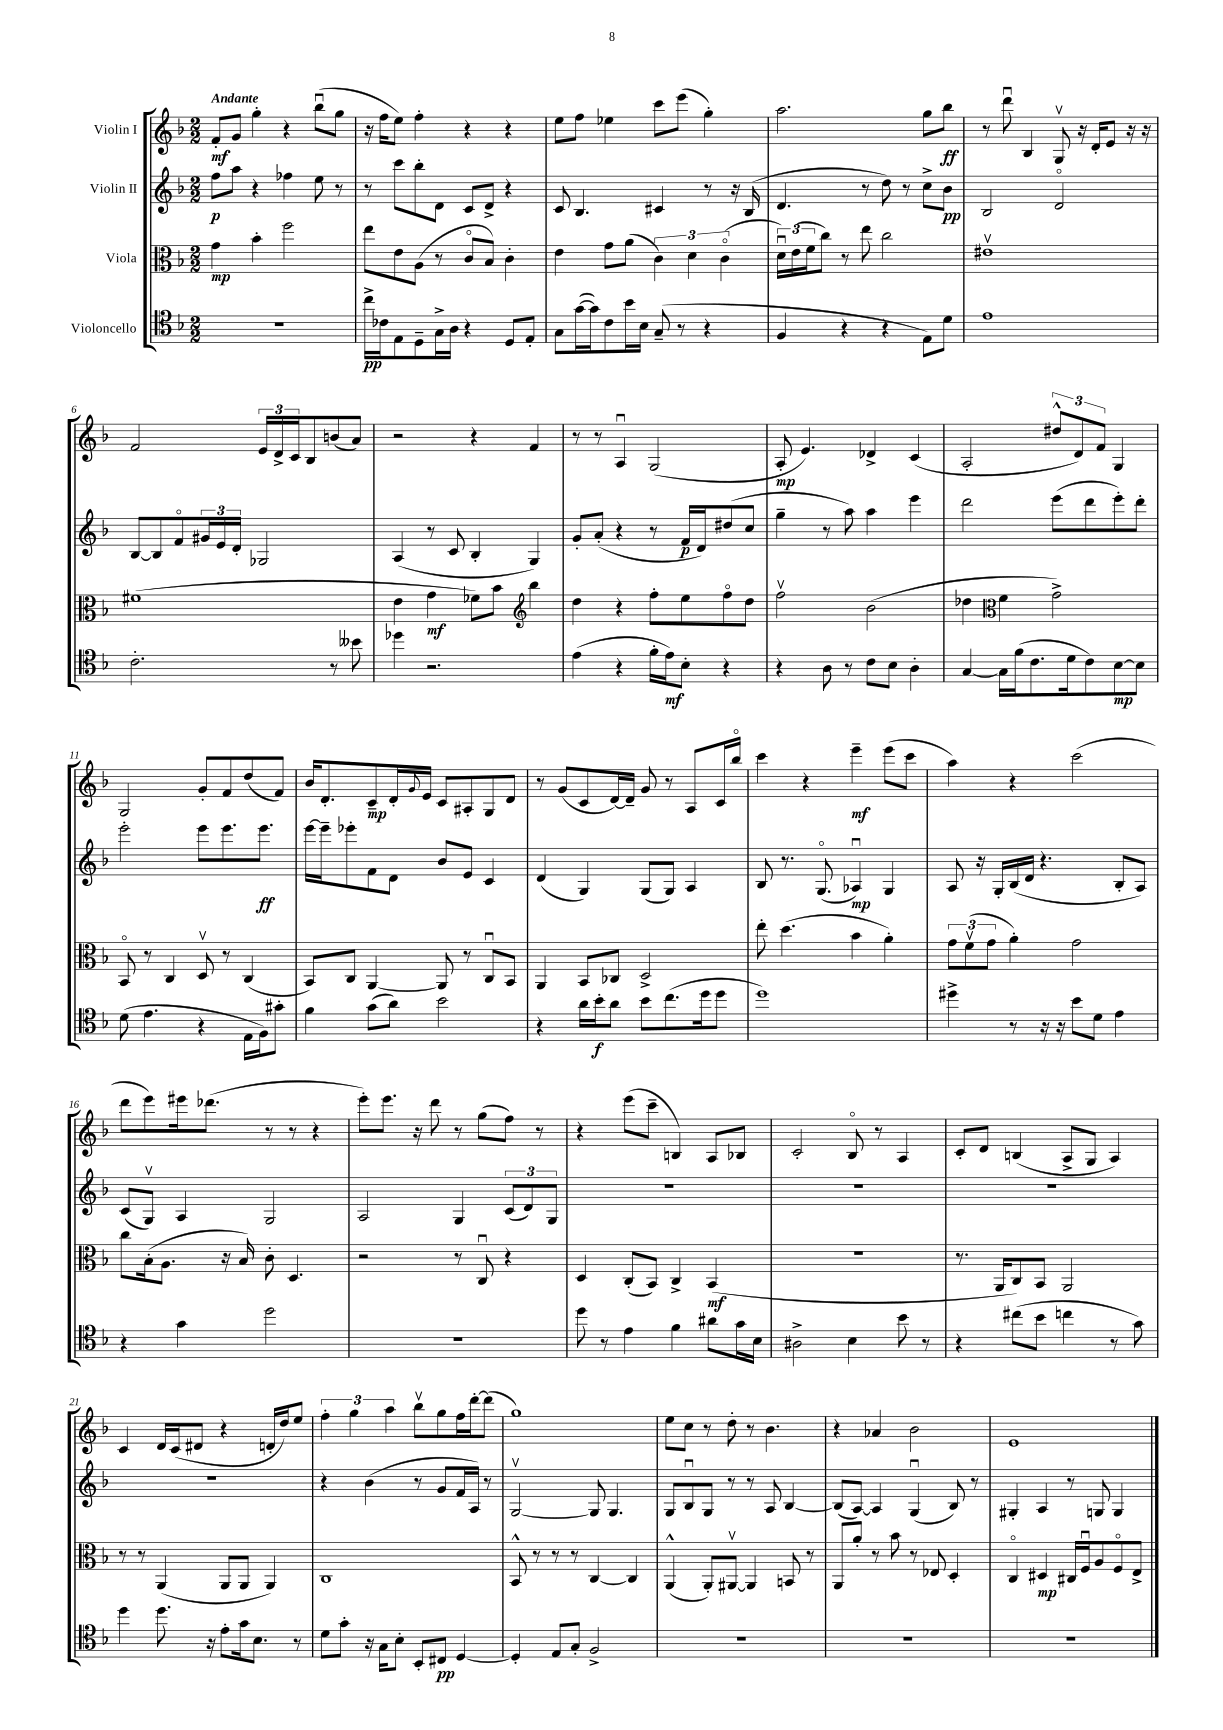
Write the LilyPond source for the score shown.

<<
\new StaffGroup <<
\new Staff = "s0" \with { instrumentName = "Violin I" } {
    \clef treble \key f \major \numericTimeSignature \time 2/2 \tempo "Andante"
    f'8-.\mf g'8 g''4-. r4 bes''8\downbow( g''8 |
    r16 f''16 e''8) f''4-. r4 r4 |
    e''8 f''8 ees''4 c'''8 e'''8( g''4-.) |
    a''2. g''8 bes''8\ff |
    r8 d'''8\downbow bes4 g8\upbow r16 d'16-. e'8 r16 r16 |
    f'2 \tuplet 3/2 { e'16 d'16-> c'16 } bes8 b'8( a'8) |
    r2 r4 f'4 |
    r8 r8 a4\downbow g2( |
    a8-.\mp e'4.) des'4-> c'4( |
    a2-. \tuplet 3/2 { dis''8-^ d'8) f'8 } g4 |
    g2 g'8-. f'8 d''8( f'8) |
    bes'16 d'8.-. c'8--\mp d'16-. \appoggiatura { g'8 } e'16 c'8 ais8-. g8 d'8 |
    r8 g'8( c'8 d'16~) d'16-- g'8 r8 a8 c'16 bes''16\flageolet |
    c'''4 r4 e'''4--\mf e'''8( c'''8 |
    a''4) r4 c'''2( |
    d'''8 e'''8) eis'''16 des'''8.( r8 r8 r4 |
    e'''8-.) e'''8. r16 d'''8 r8 g''8( f''8) r8 |
    r4 e'''8( c'''8-- b4) a8 bes8 |
    c'2-. bes8\flageolet r8 a4 |
    c'8-. d'8 b4( a8-> g8 a4) |
    c'4 d'16 c'16( dis'8 r4 d'16-. d''16) e''8 |
    \tuplet 3/2 { f''4-. g''4 a''4 } bes''8\upbow g''8 f''16 d'''16~-. d'''8( |
    g''1) |
    e''8 c''8 r8 d''8-. r8 bes'4. |
    r4 aes'4 bes'2 |
    e'1 \bar "|." |
}
\new Staff = "s1" \with { instrumentName = "Violin II" } {
    \clef treble \key f \major \numericTimeSignature \time 2/2
    f''8\p a''8 r4 fes''4 e''8 r8 |
    r8 c'''8 bes''8-. d'8 c'8 d'8-> r4 |
    c'8 bes4. cis'4 r8 r16 bes16( |
    d'4. r8 d''8) r8 c''8-> bes'8\pp |
    bes2 d'2\flageolet |
    bes8~ bes8 f'8\flageolet \tuplet 3/2 { gis'16 e'16 d'16-. } ges2 |
    a4( r8 c'8 bes4-. g4) |
    g'8-. a'8-.( r4 r8 f'16\p d'16) dis''8( c''8 |
    g''4-- r8 a''8) a''4 e'''4 |
    d'''2 e'''8( d'''8 e'''8-.) d'''8-. |
    e'''2-. e'''8 e'''8. e'''8.\ff |
    e'''16~ e'''16-- ees'''8-. f'8 d'8 bes'8 e'8 c'4 |
    d'4( g4) g8( g8) a4 |
    bes8 r8. g8.\flageolet( aes4\downbow\mp) g4 |
    a8 r16 g16-. bes16( d'16 r4. bes8-. a8) |
    c'8( g8\upbow) a4 g2 |
    a2 g4 \tuplet 3/2 { c'8( d'8) g8 } |
    R1 |
    R1 |
    R1 |
    R1 |
    r4 bes'4( r8 g'8 f'16 a16) r8 |
    g2~\upbow g8 g4. |
    g8 bes8\downbow g8 r8 r8 a8 bes4~ |
    bes8( a8~) a4 g4\downbow( bes8) r8 |
    gis4-. a4 r8 g8 g4 \bar "|." |
}
\new Staff = "s2" \with { instrumentName = "Viola" } {
    \clef alto \key f \major \numericTimeSignature \time 2/2
    g'4\mp bes'4-. f''2 |
    e''8 e'8 a8( r8 c'8\flageolet bes8) c'4-. |
    e'4 g'8 a'8( \tuplet 3/2 { c'4) d'4 c'4\flageolet( } |
    \tuplet 3/2 { d'16\downbow) e'16( f'16 } c''8) r8 e''8 c''2 |
    eis'1\upbow |
    fis'1( |
    e'4 g'4\mf fes'8) bes'8 \clef treble bes''4 |
    d''4 r4 f''8-. e''8 f''8\flageolet d''8 |
    f''2\upbow bes'2( |
    des''4 \clef alto f'4 g'2->) |
    bes,8\flageolet r8 c4 d8\upbow r8 c4( |
    bes,8) c8 a,4~ a,8 r8 c8\downbow bes,8 |
    a,4 bes,8 ces8 d2-> |
    e''8-. d''4.( bes'4 a'4-.) |
    \tuplet 3/2 { g'8 f'8\upbow( g'8 } a'4-.) g'2 |
    c''8 bes16-.( a8. r16 bes16) c'8-. d4. |
    r2 r8 c8\downbow r4 |
    d4 c8-.( bes,8) c4-> bes,4\mf( |
    R1 |
    r8. a,16 c8) bes,8 a,2 |
    r8 r8 a,4( a,8 a,8 a,4) |
    c1 |
    bes,8-^ r8 r8 r8 c4~ c4 |
    a,4-^( a,8-.) ais,8~\upbow ais,4 b,8 r8 |
    a,8 a'8-. r8 bes'8 r8 ees8 d4-. |
    c4\flageolet dis4\mp cis16 f16\downbow a8 f8\flageolet e8-> \bar "|." |
}
\new Staff = "s3" \with { instrumentName = "Violoncello" } {
    \clef tenor \key f \major \numericTimeSignature \time 2/2
    R1 |
    c''16->\pp ces'16 e8 d8-- g16-> a16 r4 d8 e8-. |
    g8 g'16~( g'16) c'8 bes'16 bes16 g8--( r8 r4 |
    f4 r4 r4 e8) d'8 |
    e'1 |
    c'2.-. r8 beses'8 |
    des''4 r2. |
    e'4( r4 f'16-. e'16\mf) bes8-. r4 |
    r4 a8 r8 c'8 bes8 a4-. |
    g4~ g16 f'16( c'8. d'16 c'8) bes8~\mp bes8 |
    d'8( e'4. r4 e16 f16) gis'8-. |
    f'4 g'8( a'8) bes'2 |
    r4 a'16 bes'16-.\f a'8 bes'8 c''8.( d''16 d''8 |
    d''1) |
    dis''4-> r8 r16 r16 bes'8 d'8 e'4 |
    r4 g'4 d''2 |
    r1 |
    d''8 r8 e'4 f'4 ais'8 g'16 bes16 |
    ais2-> bes4 bes'8 r8 |
    r4 cis''8( bes'8 c''4 r8 g'8) |
    d''4 d''8. r16 e'8-. g'16 bes8. r8 |
    d'8 g'8-. r16 g16 bes8-. bes,8-. cis8\pp d4~ |
    d4-. e8 g8-. f2-> |
    R1 |
    R1 |
    R1 \bar "|." |
}
>>
>>
